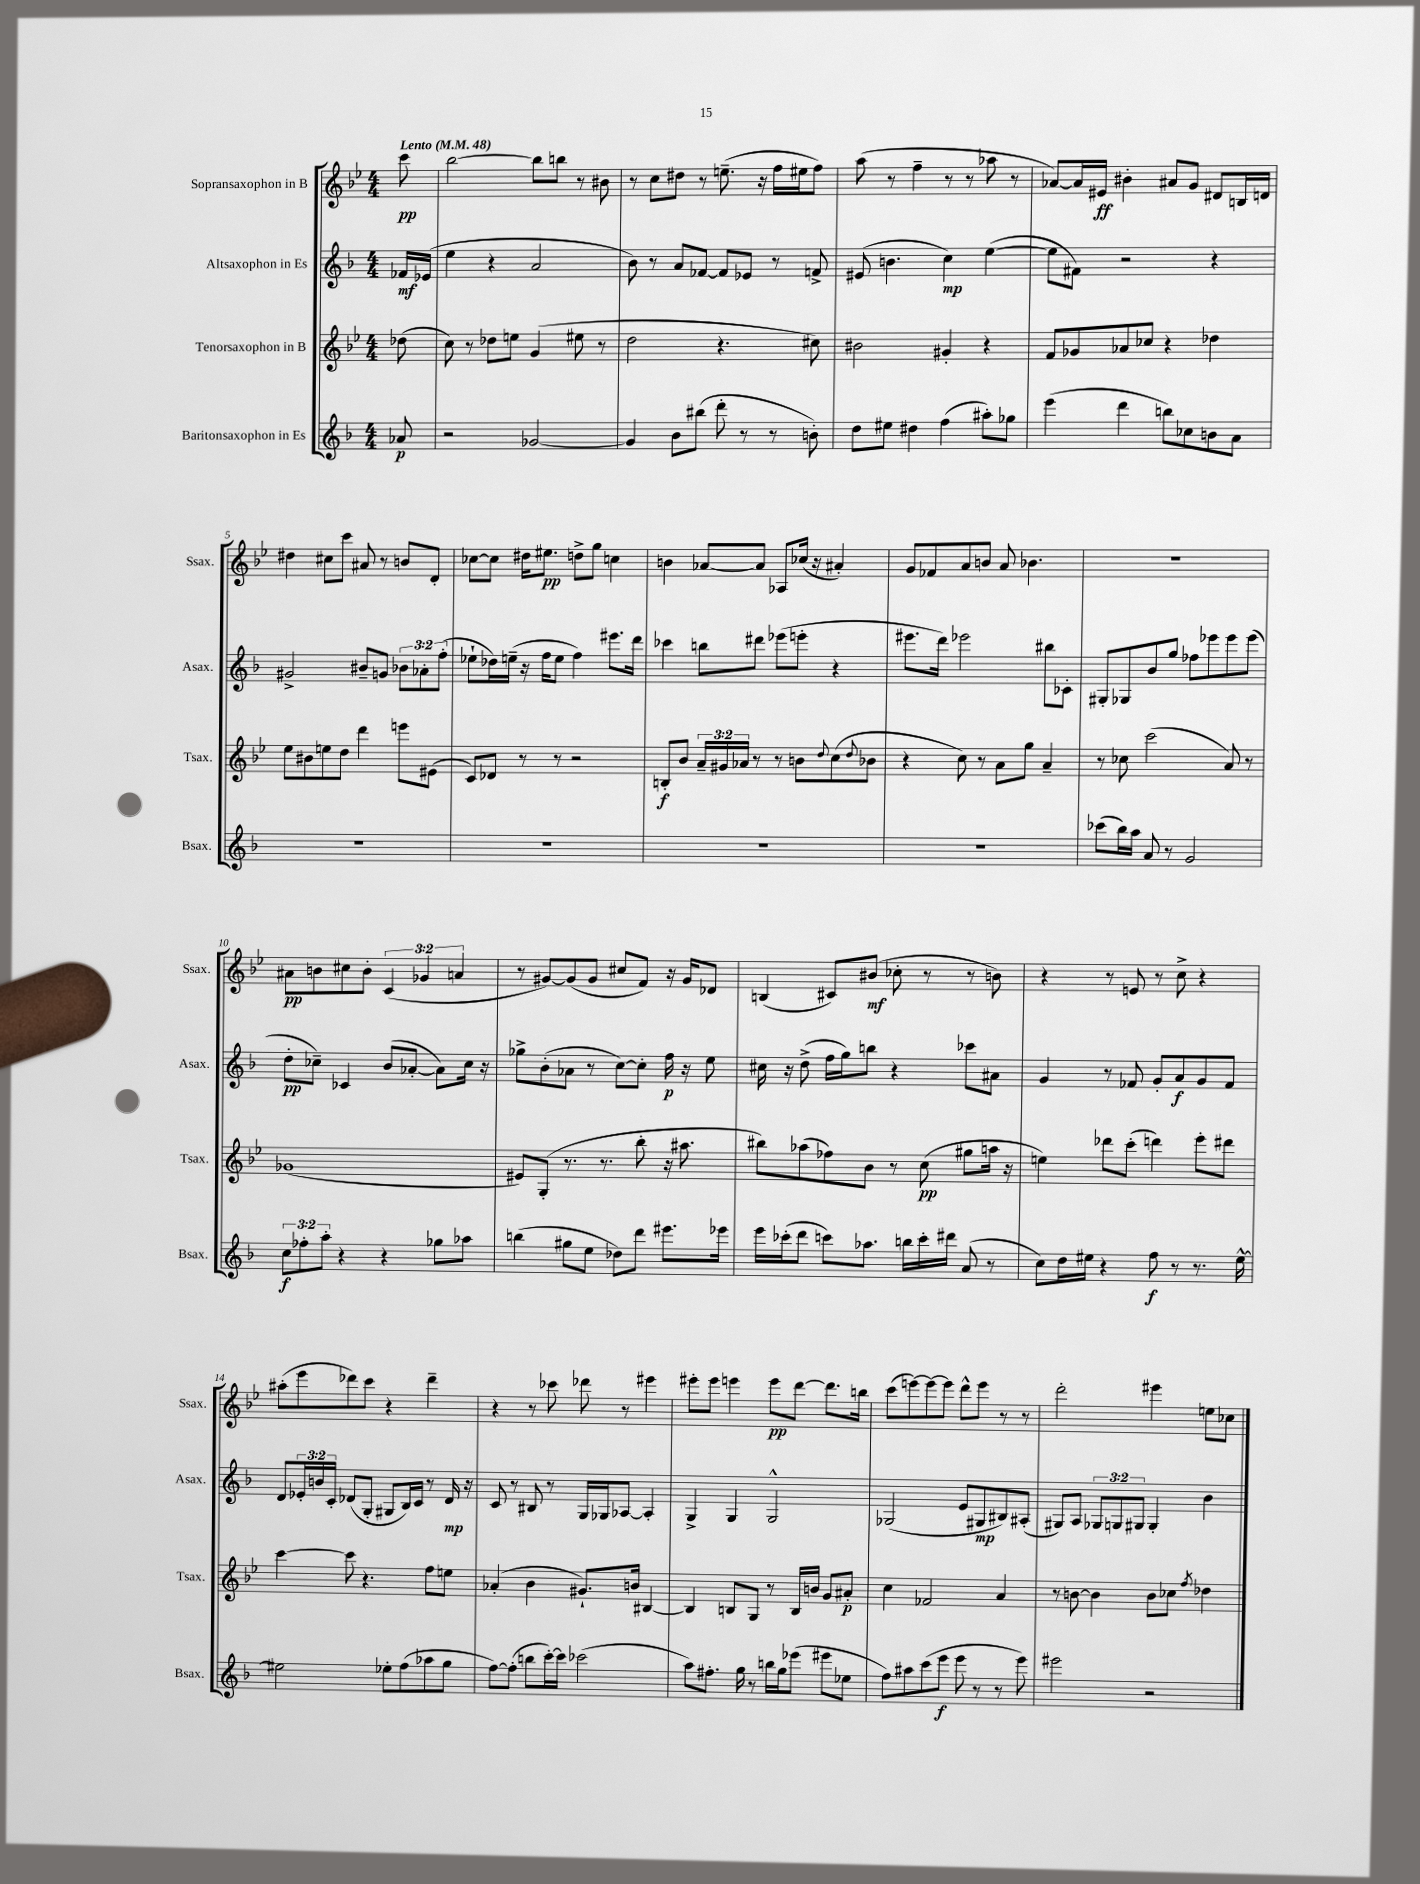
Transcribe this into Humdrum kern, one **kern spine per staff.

**kern	**dynam	**kern	**dynam	**kern	**dynam	**kern	**dynam
*part4	*part4	*part3	*part3	*part2	*part2	*part1	*part1
*staff4	*staff4	*staff3	*staff3	*staff2	*staff2	*staff1	*staff1
*I"Baritonsaxophon in Es	*	*I"Tenorsaxophon in B	*	*I"Altsaxophon in Es	*	*I"Sopransaxophon in B	*
*I'Bsax.	*	*I'Tsax.	*	*I'Asax.	*	*I'Ssax.	*
*clefG2	*	*clefG2	*	*clefG2	*	*clefG2	*
*k[b-]	*	*k[b-e-]	*	*k[b-]	*	*k[b-e-]	*
*M4/4	*	*M4/4	*	*M4/4	*	*M4/4	*
*MM48	*	*MM48	*	*MM48	*	*MM48	*
=	=	=	=	=	=	=	=
!	!	!	!	!	!	!LO:TX:a:B:t=Lento	!
8a-X/	p	(8dd-X\	.	16f-X/LL	mf	8ccc\	pp
.	.	.	.	(16e-X/JJ	.	.	.
=1	=1	=1	=1	=1	=1	=1	=1
2r	.	8cc\)	.	4ee\	.	[2bb-\	.
.	.	8r	.	.	.	.	.
.	.	8dd-X\L	.	4r	.	.	.
.	.	8een\J	.	.	.	.	.
[2g-X/	.	(4g/	.	2a/	.	8bb-\L]	.
.	.	.	.	.	.	8bbn\J	.
.	.	8ee#X\	.	.	.	8r	.
.	.	8r	.	.	.	8b#X\	.
=2	=2	=2	=2	=2	=2	=2	=2
4g-/]	.	2dd\	.	8b-\)	.	8r	.
.	.	.	.	8r	.	8cc\L	.
8b-\L	.	.	.	8a/L	.	8dd#X\J	.
(8bb#X\J	.	.	.	[8f-X/J	.	8r	.
8ddd'\	.	4.r	.	8f-/L]	.	(8.een~\	.
8r	.	.	.	8e-X/J	.	.	.
.	.	.	.	.	.	16r	.
8r	.	.	.	8r	.	16ff\LL	.
.	.	.	.	.	.	16ee#X\J	.
8bn'\)	.	8cc#X\)	.	8fn^/	.	8ff\J)	.
=3	=3	=3	=3	=3	=3	=3	=3
8dd\L	.	2b#X\	.	(8e#X/	.	(8aa\	.
8ee#X\J	.	.	.	4.bn\	.	8r	.
4dd#X\	.	.	.	.	.	4ff~\	.
(4ff\	.	4g#X'/	.	4cc\)	mp	8r	.
.	.	.	.	.	.	8r	.
8aa#X'\L)	.	4r	.	([4ee\	.	8aa-X\	.
8gg-X\J	.	.	.	.	.	8r	.
=4	=4	=4	=4	=4	=4	=4	=4
(4eee\	.	8f/L	.	8ee\L]	.	[8a-X/L)	.
.	.	8g-X/	.	8f#X\J)	.	16a-/L]	.
.	.	.	.	.	.	16e#X/JJ	ff
4ddd\	.	8a-X/	.	2r	.	4b#X'\	.
.	.	8cc-X/J	.	.	.	.	.
8bbn\L)	.	4r	.	.	.	8a#X/L	.
8cc-X\	.	.	.	.	.	8g/J	.
8bn\	.	4dd-X\	.	4r	.	8d#X/L	.
8a\J	.	.	.	.	.	16Bn/L	.
.	.	.	.	.	.	16dn/JJ	.
!!LO:LB:g=z
=5	=5	=5	=5	=5	=5	=5	=5
1r	.	8ee-\L	.	2g#X^/	.	4dd#X\	.
.	.	8b#X\	.	.	.	.	.
.	.	8een\	.	.	.	8cc#X\L	.
.	.	8dd\J	.	.	.	8ccc\J	.
.	.	4ddd\	.	8b#X~/L	.	8a#X/	.
.	.	.	.	8gn/J	.	8r	.
.	.	8eeen\L	.	12b-X\L	.	8bn/L	.
.	.	.	.	12a-X'\	.	.	.
.	.	(8e#X\J	.	.	.	8d'/J	.
.	.	.	.	(12ff'\J	.	.	.
=6	=6	=6	=6	=6	=6	=6	=6
1r	.	8c/L)	.	8ee-X`\L	.	[8cc-X\L	.
.	.	8d-X/J	.	16dd-X\L)	.	8cc-\J]	.
.	.	.	.	(16een~\JJ	.	.	.
.	.	8r	.	16r	.	16dd#X\KL	.
.	.	.	.	16ff\KL	.	8.ee#X\J	pp
.	.	8r	.	8ee\J	.	.	.
.	.	2r	.	4ff\)	.	8ddn^\L	.
.	.	.	.	.	.	8gg\J	.
.	.	.	.	8.eee#X\L	.	4ccn\	.
.	.	.	.	16ddd\Jk	.	.	.
=7	=7	=7	=7	=7	=7	=7	=7
1r	.	8Bn'/L	f	4ccc-X\	.	4bn\	.
.	.	8b-/J	.	.	.	.	.
.	.	24a~/LL	.	8bbn\L	.	[8a-X/L	.
.	.	24g#X/	.	.	.	.	.
.	.	24a-X/JJ	.	.	.	.	.
.	.	8r	.	8ddd#X\J	.	8a-/J]	.
.	.	8r	.	(8eee-X\L	.	8A-X/L	.
.	.	8bn\L	.	8eeen'\J	.	(16cc-X/Jk	.
.	.	.	.	.	.	16r	.
.	.	8qqdd/	.	.	.	.	.
.	.	(8cc\	.	4r	.	4a#X'/)	.
.	.	8qqdd/	.	.	.	.	.
.	.	8b-X\J	.	.	.	.	.
=8	=8	=8	=8	=8	=8	=8	=8
1r	.	4r	.	8.eee#X\L	.	8g/L	.
.	.	.	.	.	.	8f-X/	.
.	.	.	.	16ddd\Jk)	.	.	.
.	.	8cc\)	.	2eee-X\	.	8a/	.
.	.	8r	.	.	.	8bn/J	.
.	.	8a\L	.	.	.	8a/	.
.	.	8gg\J	.	.	.	4.b-X\	.
.	.	4a~/	.	8bb#X\L	.	.	.
.	.	.	.	8c-X'\J	.	.	.
=9	=9	=9	=9	=9	=9	=9	=9
(8ccc-X\L	.	8r	.	8G#X'/L	.	1r	.
16bb-\L)	.	8cc-X\	.	8G-X/	.	.	.
16aa\JJ	.	.	.	.	.	.	.
8a/	.	(2ccc\	.	8b-/	.	.	.
8r	.	.	.	8gg/J	.	.	.
2g/	.	.	.	8ff-X\L	.	.	.
.	.	.	.	8eee-X\	.	.	.
.	.	8a/)	.	8eee-\	.	.	.
.	.	8r	.	(8eee-\J	.	.	.
!!LO:LB:g=z
=10	=10	=10	=10	=10	=10	=10	=10
12cc\L	f	(1g-X	.	8dd'\L	pp	8a#X\L	pp
12ff-X'\	.	.	.	.	.	.	.
.	.	.	.	8cc-X~\J)	.	8bn\	.
12aa'\J	.	.	.	.	.	.	.
4r	.	.	.	4c-X/	.	8cc#X\	.
.	.	.	.	.	.	8b'\J	.
4r	.	.	.	(8b-/L	.	(6c/	.
.	.	.	.	[8a-X'/J	.	.	.
.	.	.	.	.	.	6g-X/	.
8gg-X\L	.	.	.	8a-\L])	.	.	.
.	.	.	.	.	.	6an/	.
8aa-X\J	.	.	.	16cc-\Jk	.	.	.
.	.	.	.	16r	.	.	.
=11	=11	=11	=11	=11	=11	=11	=11
(4bbn\	.	8e#X/L)	.	8gg-X^\L	.	8r	.
.	.	(8G'/J	.	(8b-'\	.	[8g#X/L)	.
8gg#X\L	.	8.r	.	8a-X\J	.	(8g#/]	.
8ee\J	.	.	.	8r	.	8g#/J	.
.	.	8.r	.	.	.	.	.
8dd-X\L)	.	.	.	[8cc\L)	.	8cc#X/L	.
8ddd\J	.	8bb-'\	.	8cc'\J]	.	8f/J)	.
8.eee#X\L	.	16r	.	16ff\	p	16r	.
.	.	8.aa#X\	.	16r	.	16g#/KL	.
.	.	.	.	8ee\	.	8d-X/J	.
16eee-X\Jk	.	.	.	.	.	.	.
=12	=12	=12	=12	=12	=12	=12	=12
16eee\LL	.	8bb#X\L)	.	16cc#X\	.	(4Bn/	.
(16ccc-X'\J	.	.	.	16r	.	.	.
8ddd\J	.	(8aa-X\	.	(8dd^\	.	.	.
8cccn\L)	.	8ff-X\)	.	16ff\LL	.	8c#X/L)	.
.	.	.	.	16gg\J)	.	.	.
8.aa-X\J	.	8b-\J	.	8bbn\J	.	(8b#X/J	mf
.	.	8r	.	4r	.	8cc-X'\	.
16bbn\LL	.	.	.	.	.	.	.
16ccc'\	.	(8cc\	pp	.	.	8r	.
16ddd#X\JJ	.	.	.	.	.	.	.
(8a/	.	8gg#X\L	.	8ccc-X\L	.	8r	.
8r	.	16aan\Jk	.	8a#X\J	.	8bn\)	.
.	.	16r	.	.	.	.	.
=13	=13	=13	=13	=13	=13	=13	=13
8cc\L)	.	4een\)	.	4g/	.	4r	.
16dd\L	.	.	.	.	.	.	.
16ee#X\JJ	.	.	.	.	.	.	.
4r	.	8ddd-X\L	.	8r	.	8r	.
.	.	(8ccc'\J	.	8f-X/	.	8en/	.
8ff\	f	4dddn\)	.	8g'/L	.	8r	.
8r	.	.	.	8a/	f	8cc^\	.
8.r	.	8eee-'\L	.	8g/	.	4r	.
.	.	8ddd#X\J	.	8f-/J	.	.	.
[16ee#^^\	.	.	.	.	.	.	.
!!LO:LB:g=z
=14	=14	=14	=14	=14	=14	=14	=14
2ee#X\]	.	[4ccc\	.	8d/L	.	(8aa#X'\L	.
.	.	.	.	24e-X'/L	.	8eee-\	.
.	.	.	.	24bn/	.	.	.
.	.	.	.	24c'/JJ	.	.	.
.	.	8ccc\]	.	(8d-X/L	.	8ddd-X\)	.
.	.	4.r	.	8G'/J	.	8ccc\J	.
8ee-X'\L	.	.	.	8G#X/L	.	4r	.
(8ff\	.	.	.	16B-/L)	.	.	.
.	.	.	.	16c/JJ	.	.	.
8aa-X\	.	8ff\L	.	8r	.	4ddd-~\	.
8gg\J	.	8een\J	.	16d-/	mp	.	.
.	.	.	.	16r	.	.	.
=15	=15	=15	=15	=15	=15	=15	=15
[8ff\L)	.	(4a-X'/	.	8c/	.	4r	.
(8ff'\J]	.	.	.	8r	.	.	.
8bbn\L	.	4b-\	.	8B#X/	.	8r	.
[16ccc'\L)	.	.	.	8r	.	8ccc-X\	.
16ccc\JJ]	.	.	.	.	.	.	.
(2ccc-X\	.	8.g#X`/L)	.	16G/LL	.	8ddd-X\	.
.	.	.	.	16G-X/J	.	.	.
.	.	.	.	[8A-X/J	.	8r	.
.	.	16bn/Jk	.	.	.	.	.
.	.	[4B#X/	.	4A-'/]	.	4eee#X\	.
=16	=16	=16	=16	=16	=16	=16	=16
8aa\L)	.	4B#/]	.	4G^/	.	8eee#X'\L	.
8.ff#X'\J	.	.	.	.	.	8eee#\J	.
.	.	8Bn/L	.	4G/	.	4eeen\	.
16gg\	.	.	.	.	.	.	.
8r	.	8G/J	.	.	.	.	.
16bbn\LL	.	8r	.	2G^^/	.	8eee\L	pp
16gg\J	.	.	.	.	.	.	.
(8eee-X\J	.	16B/LL	.	.	.	[8ddd\J	.
.	.	16bn/JJ	.	.	.	.	.
8eee#X\L	.	8g/L	.	.	.	8.ddd\L]	.
8ee-X\J	.	8a#X'/J	p	.	.	.	.
.	.	.	.	.	.	16bbn\Jk	.
=17	=17	=17	=17	=17	=17	=17	=17
8ff\L)	.	4cc\	.	(2G-X/	.	(8ccc\L	.
8aa#X\	.	.	.	.	.	[8eeen\)	.
(8ccc\	.	2f-X/	.	.	.	8eee\_	.
8eee\J	f	.	.	.	.	8eee\J]	.
8eee\	.	.	.	8e/L	.	8ddd^^\L	.
8r	.	.	.	8G#X/	mp	8eee\J	.
8r	.	4a/	.	8B#X/)	.	8r	.
8eee\)	.	.	.	(8A#X'/J	.	8r	.
=18	=18	=18	=18	=18	=18	=18	=18
2eee#X\	.	8r	.	8G#X/L)	.	2ddd'\	.
.	.	[8bn\	.	8A/J	.	.	.
.	.	4b\]	.	12G-X/L	.	.	.
.	.	.	.	12Gn/	.	.	.
.	.	.	.	12G#X/J	.	.	.
2r	.	8b\L	.	4G#'/	.	4eee#X\	.
.	.	8cc-X\J	.	.	.	.	.
.	.	8qff/	.	.	.	.	.
.	.	4dd-X\	.	4b-\	.	8een\L	.
.	.	.	.	.	.	8cc-X\J	.
==	==	==	==	==	==	==	==
*-	*-	*-	*-	*-	*-	*-	*-
